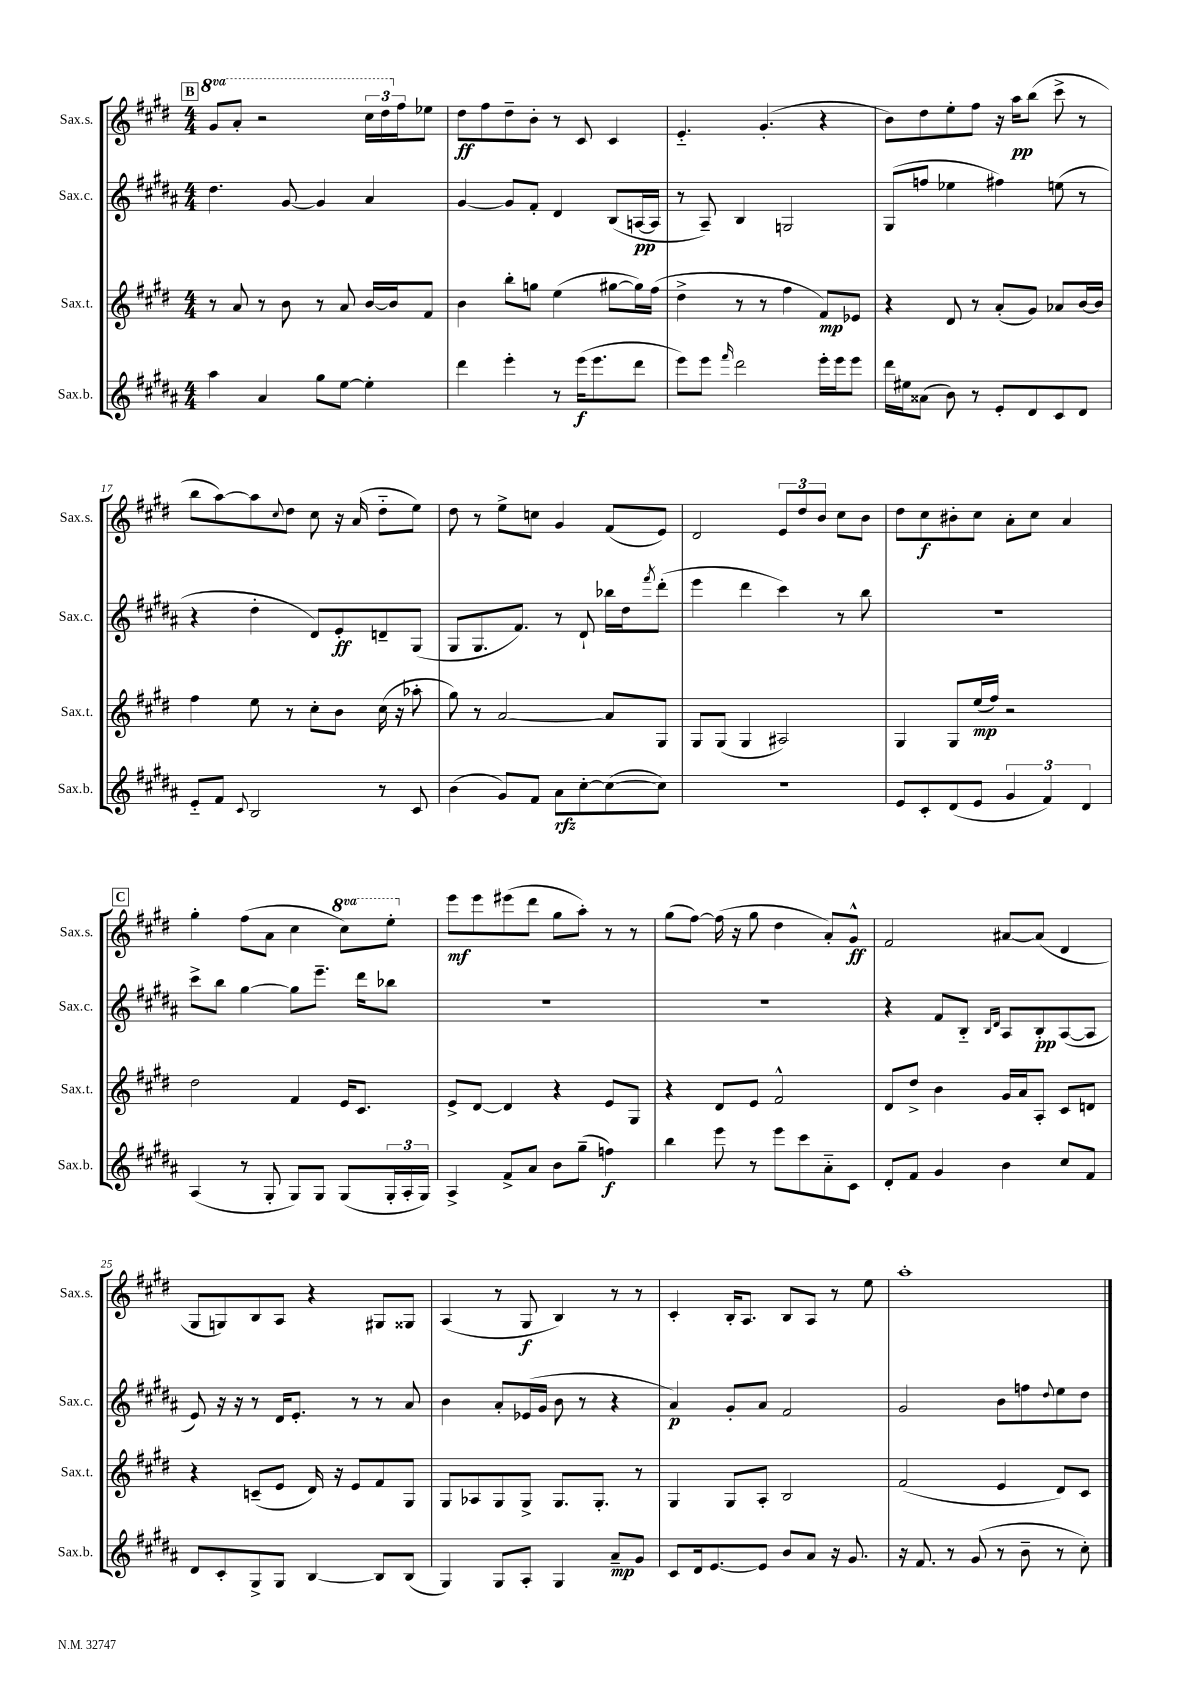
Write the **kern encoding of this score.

**kern	**kern	**kern	**kern
*staff4	*staff3	*staff2	*staff1
*clefG2	*clefG2	*clefG2	*clefG2
*k[f#c#g#d#a#]	*k[f#c#g#d#]	*k[f#c#g#d#a#]	*k[f#c#g#d#]
*M4/4	*M4/4	*M4/4	*M4/4
4aa#	8r	4.dd#	8gg#
.	8a	.	8aa'
4a#	8r	.	2r
.	8b	[8g#	.
8gg#	8r	4g#]	.
[8ee	8a	.	.
4ee']	[16b	4a#	24ccc#
.	.	.	24ddd#
.	16b]	.	.
.	.	.	24ff#
.	8f#	.	8ee-
=	=	=	=
4ddd#	4b	[4g#	8dd#
.	.	.	8ff#
4eee'	8bb'	8g#]	8dd#~
.	8gg	8f#'	8b'
8r	(4ee	4d#	8r
(16eee	.	.	8c#
8.eee	.	.	.
.	[8gg#	(8B	4c#
8ddd#	16gg#])	[16A	.
.	(16ff#	16A]	.
=	=	=	=
8eee)	4dd#^	8r	4.e'~
8eee	.	8A#~)	.
16qqfff#	.	.	.
2ddd#	8r	4B	.
.	8r	.	(4.g#'
.	4ff#	2G	.
16eee'	8f#)	.	4r
16eee	.	.	.
8eee	8e-	.	.
=	=	=	=
16ddd#	4r	(8G#	8b)
16ee#	.	.	.
(8a##	.	8ff	8dd#
8b)	8d#	4ee-	8ee'
8r	8r	.	8ff#
8e'	(8a'	4ff#)	16r
.	.	.	16aa
8d#	8g#)	.	(8bb
8c#	8a-	(8ee	8ccc#^
8d#	[16b	8r	8r
.	16b]	.	.
=	=	=	=
8e'~	4ff#	4r	8bb
8f#	.	.	[8aa)
8qqc#	.	.	.
2B	8ee	4dd#'	8aa]
.	.	.	8qqcc#
.	8r	.	8dd#
.	8cc#'	8d#)	8cc#
.	8b	8e'	16r
.	.	.	(16a
8r	(16cc#	8d~	8dd#'~
.	16r	.	.
8c#	8aa-'	(8G#	8ee)
=	=	=	=
(4b	8gg#)	8G#	8dd#
.	8r	8.G#	8r
8g#)	[2a	.	8ee^
.	.	8.f#)	.
8f#	.	.	8cc
8a#	.	8r	4g#
[8cc#'	.	8d#`	.
(8cc#_	8a]	16bb-	(8f#
.	.	16dd#	.
.	.	8qfff#	.
8cc#])	8G#	(8ddd#'	8e)
=	=	=	=
1r	8G#	4eee	2d#
.	(8G#	.	.
.	4G#	4ddd#	.
.	2A#)	4ccc#)	12e
.	.	.	12dd#
.	.	.	12b
.	.	8r	8cc#
.	.	8bb	8b
=	=	=	=
8e	4G#	1r	8dd#
8c#'	.	.	8cc#
(8d#	8G#	.	8b#'
8e	(16ee	.	8cc#
.	16ff#)	.	.
6g#	2r	.	8a'
.	.	.	8cc#
6f#)	.	.	.
.	.	.	4a
6d#	.	.	.
=	=	=	=
(4A#	2dd#	8ccc#^	4gg#'
.	.	8bb	.
8r	.	[4gg#	(8ff#
8G#'	.	.	8a
8G#)	4f#	8gg#]	4cc#
8G#	.	8.eee~	.
(8G#	16e	.	8ccc#)
.	8.c#	16ddd#	.
24G#'	.	8bb-	8eee'
24A#'	.	.	.
24G#)	.	.	.
=	=	=	=
4A#^	8e^	1r	8eee
.	[8d#	.	8eee
8f#^	4d#]	.	(8eee#
8a#	.	.	8ddd#
8b	4r	.	8gg#
(8gg#~	.	.	8aa')
4ff)	8e	.	8r
.	8G#	.	8r
=	=	=	=
4bb	4r	1r	(8gg#
.	.	.	[8ff#)
8eee	8d#	.	(16ff#]
.	.	.	16r
8r	8e	.	8gg#
8eee	2f#^^	.	4dd#
8ccc#	.	.	.
8a#'~	.	.	8a')
8c#	.	.	8g#^^
=	=	=	=
8d#'	8d#	4r	2f#
8f#	8dd#^	.	.
4g#	4b	8f#	.
.	.	8B'~	.
.	.	16qqB	.
.	.	16qqd#	.
4b	16g#	8A#	[8a#
.	16a	.	.
.	8A'	8B'	(8a#]
8cc#	8c#	([8A#	4d#
8f#	8d	8A#]	.
=	=	=	=
8d#	4r	8e)	8G#
8c#'	.	16r	8G)
.	.	16r	.
8G#^	(8c~	8r	8B
8G#	8e	16d#	8A
.	.	8.e'	.
[4B	16d#)	.	4r
.	16r	.	.
.	8e	8r	.
8B]	8f#	8r	8G#
(8B	8G#	8a#	8G##
=	=	=	=
4G#)	8G#	4b	(4A
.	8A-	.	.
8G#	8G#	8a#'	8r
8A#'	8G#^	(16e-	8G#
.	.	16g#	.
4G#	8.G#	8b	4B)
.	.	8r	.
.	8.G#'	.	.
8a#~	.	4r	8r
8g#	8r	.	8r
=	=	=	=
8c#	4G#	4a#)	4c#'
16d#	.	.	.
[8.e	.	.	.
.	8G#	8g#'	16B'
.	.	.	8.A
8e]	8A'	8a#	.
8b	2B	2f#	8B
8a#	.	.	8A
16r	.	.	8r
8.g#	.	.	.
.	.	.	8ee
=	=	=	=
16r	(2f#	2g#	1aa'
8.f#	.	.	.
8r	.	.	.
(8g#	.	.	.
8r	4e	8b	.
8b~	.	8ff	.
.	.	8qqdd#	.
8r	8d#)	8ee	.
8cc#')	8c#	8dd#	.
==	==	==	==
*-	*-	*-	*-
